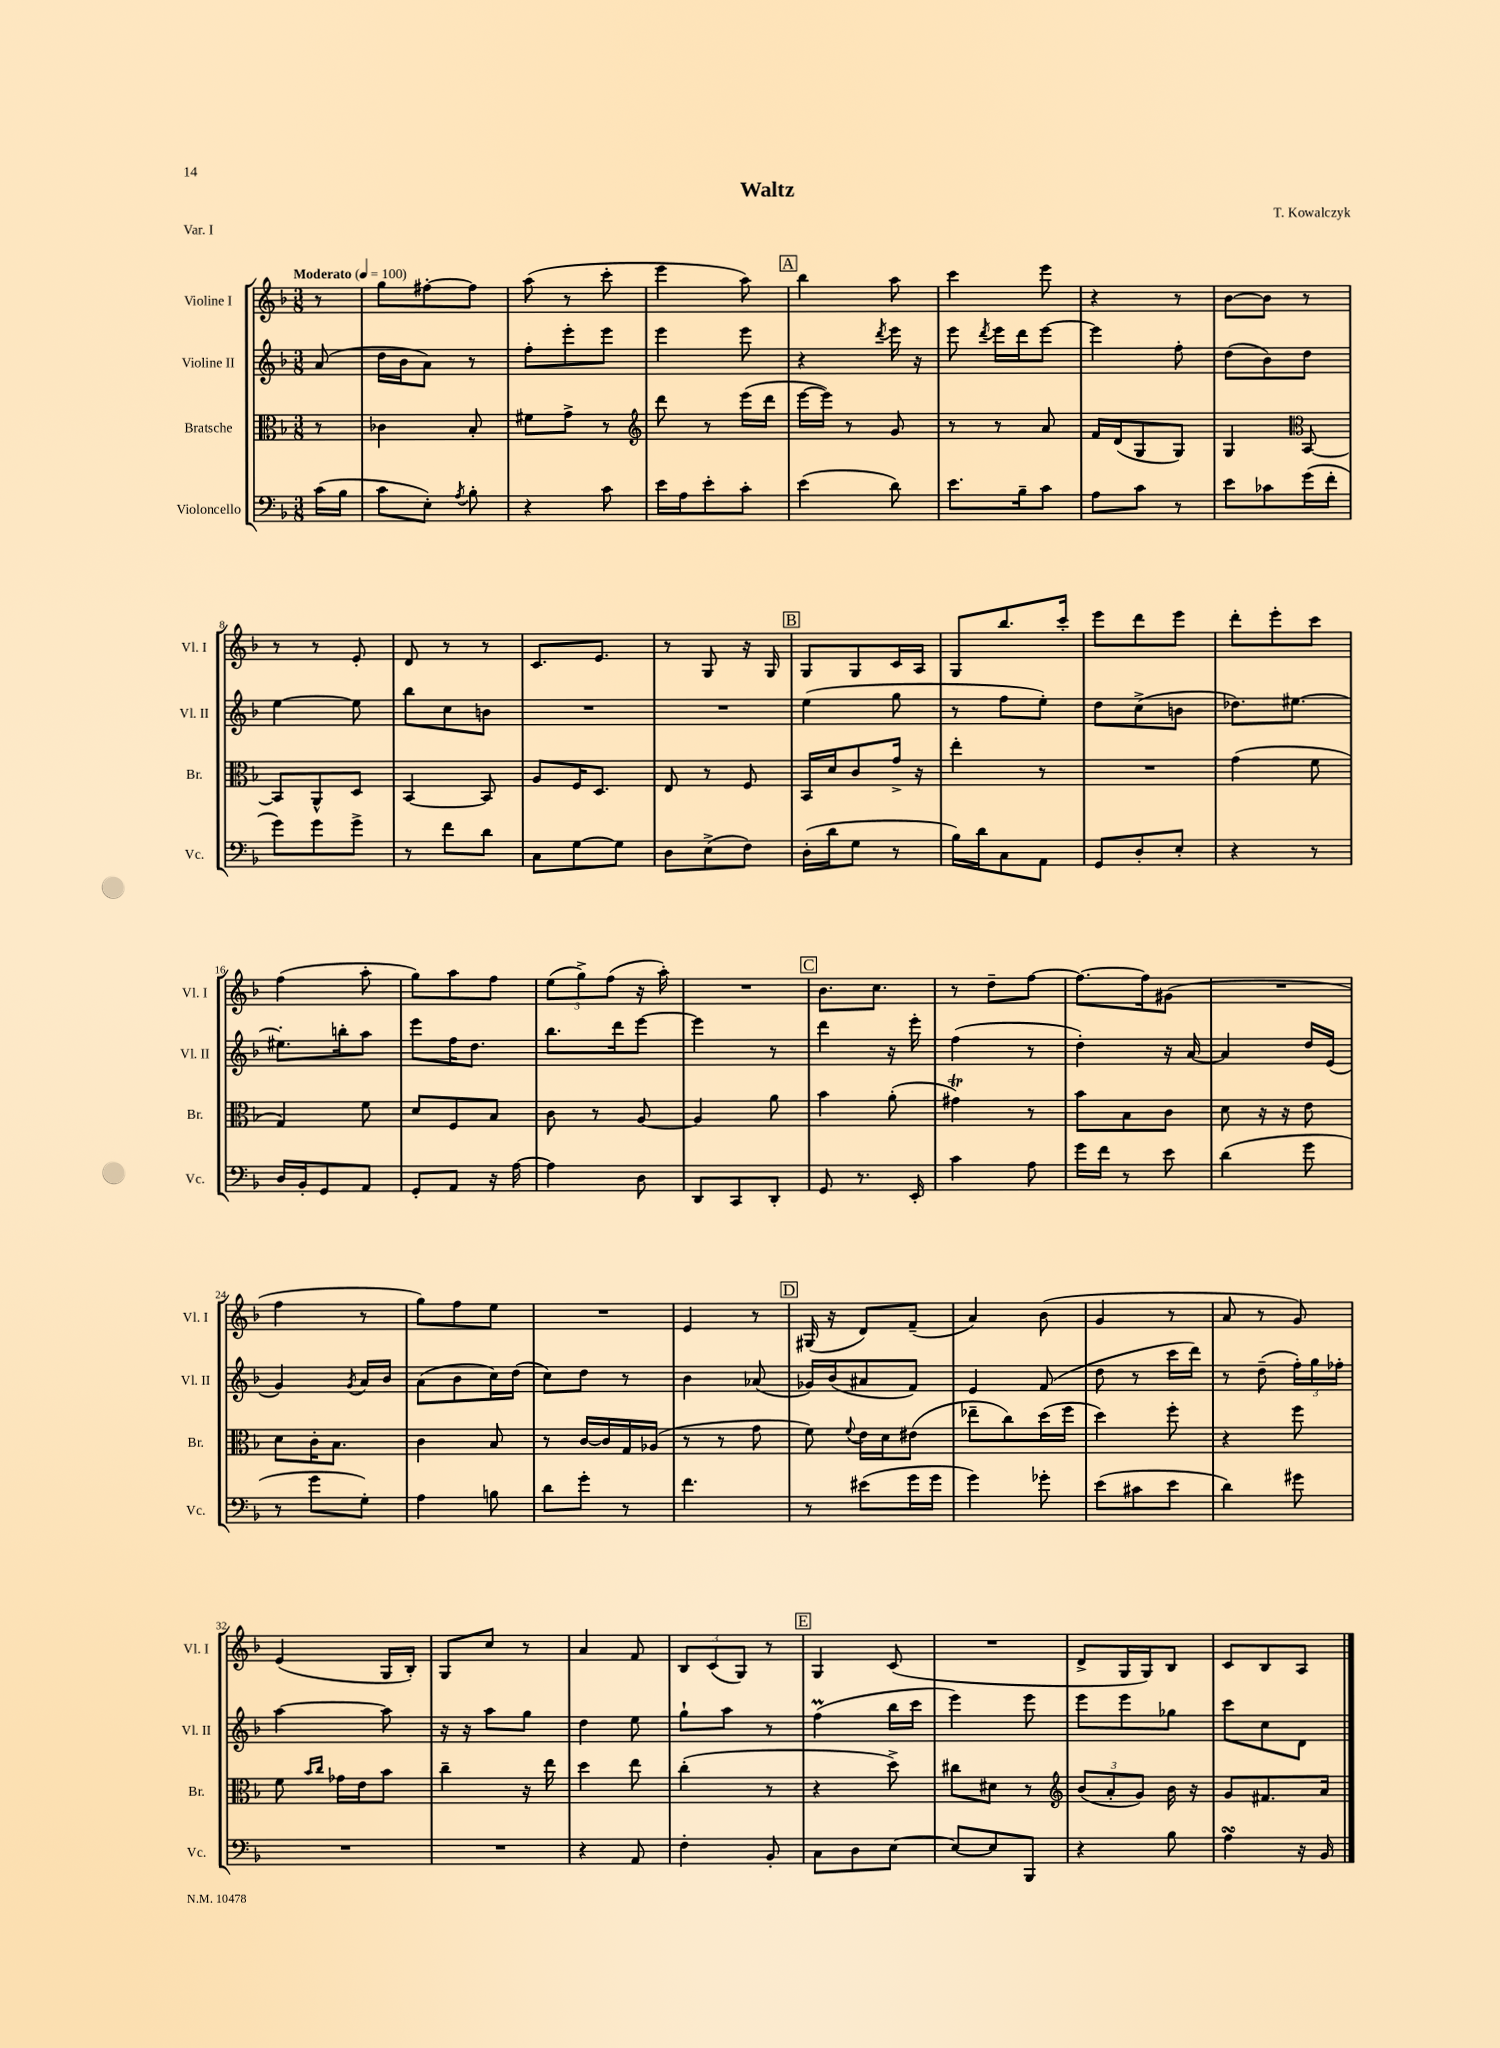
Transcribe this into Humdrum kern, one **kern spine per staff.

**kern	**kern	**kern	**kern
*staff4	*staff3	*staff2	*staff1
*clefF4	*clefC3	*clefG2	*clefG2
*k[b-]	*k[b-]	*k[b-]	*k[b-]
*M3/8	*M3/8	*M3/8	*M3/8
*MM100	*MM100	*MM100	*MM100
(16c\LL	8r	(8a/	8r
16B-\JJ	.	.	.
=	=	=	=
8c\L	4c-\	16dd\LL	8gg\L
.	.	16b-\J	.
8E'\J)	.	8a\J)	[8ff#'\
8qA/	.	.	.
8B-'\	8B-'/	8r	8ff#\]J
=	=	=	=
4r	8f#\L	8ff'\L	(8aa\
.	8g^\J	8eee'\	8r
8c\	8r	8eee\J	8ccc'\
=	=	=	=
*	*clefG2	*	*
16e\LL	8ddd\	4eee\	4eee\
16A\J	.	.	.
8e'\	8r	.	.
8c'\J	(16eee\LL	8eee\	8aa\)
.	16ddd\JJ	.	.
=	=	=	=
(4e\	[16eee\LL	4r	4bb-\
.	16eee\]JJ)	.	.
.	8r	.	.
.	.	8qddd/	.
8d\)	8g/	16eee\	8aa\
.	.	16r	.
=	=	=	=
8.e\L	8r	8eee\	4ccc\
.	.	8qddd/	.
.	8r	16eee\LL	.
16B-~\k	.	16ddd\J	.
8c\J	8a/	[8eee\J	8eee\
=	=	=	=
8A\L	16f/LL	4eee\]	4r
.	(16d/J	.	.
8c\J	8G/	.	.
8r	8G/J)	8ff'\	8r
=	=	=	=
8e\L	4G/	(8dd\L	[8b-\L
8c-\	.	8b-\)	8b-\]J
*	*clefC3	*	*
(16g\L	[8BB-/	8dd\J	8r
16f'\JJ	.	.	.
=	=	=	=
8g\L)	8BB-/]L	[4ee\	8r
8g\	8AA^^/	.	8r
8g^\J	8D/J	8ee\]	8e'/
=	=	=	=
8r	[4BB-/	8bb-\L	8d/
8f\L	.	8cc\	8r
8d\J	8BB-/]	8b\J	8r
=	=	=	=
8C\L	8A/L	4.r	8.c/L
[8G\	16F/K	.	.
.	8.D/J	.	8.e/J
8G\]J	.	.	.
=	=	=	=
8D\L	8E/	4.r	8r
(8E^\	8r	.	8G/
8F\J)	8F/	.	16r
.	.	.	16G/
=	=	=	=
(16D'\LL	16BB-/LL	(4ee\	8G/L
16d\J	16d/J	.	.
8G\J	8c/	.	8G/
8r	16g^/Jk	8gg\	16c/L
.	16r	.	16A/JJ
=	=	=	=
16B-\LL)	4ee'\	8r	8G/L
16d\J	.	.	.
8C\	.	8ff\L	8.bb-/
8AA\J	8r	8ee'\J)	.
.	.	.	16ccc'/Jk
=	=	=	=
8GG/L	4.r	8dd\L	8eee\L
8D'/	.	(8cc^\	8ddd\
8E'/J	.	8b\J	8eee\J
=	=	=	=
4r	(4g\	8.dd-\L)	8ddd'\L
.	.	.	8eee'\
.	.	[8.ee#\J	.
8r	8f\	.	8ccc\J
=	=	=	=
16D/LL	4G/)	8.ee#'\]L	(4ff\
16BB-'/J	.	.	.
8GG/	.	.	.
.	.	16bb'\k	.
8AA/J	8f\	8aa\J	8aa'\
=	=	=	=
8GG'/L	8d/L	8eee\L	8gg\L)
8AA/J	8F/	16ff\K	8aa\
.	.	8.dd\J	.
16r	8B-/J	.	8ff\J
[16A\	.	.	.
=	=	=	=
4A\]	8c\	8.bb-\L	(12ee\L
.	.	.	12gg^\)
.	8r	.	.
.	.	.	(12ff\J
.	.	16ddd\k	.
8D\	[8A/	[8eee\J	16r
.	.	.	16aa'\)
=	=	=	=
8DD/L	4A/]	4eee\]	4.r
8CC/	.	.	.
8DD'/J	8a\	8r	.
=	=	=	=
8GG/	4b-\	4ddd\	8.b-\L
8.r	.	.	.
.	.	.	8.cc\J
.	(8a'\	16r	.
16EE'/	.	16eee'\	.
=	=	=	=
4c\	4g#\)	(4ff\	8r
.	.	.	8dd~\L
8A\	8r	8r	[8ff\J
=	=	=	=
16g\LL	8b-\L	4dd'\)	8.ff\_L
16f\JJ	.	.	.
8r	8B-\	.	.
.	.	.	16ff\]k
8e\	8c\J	16r	(8g#\J
.	.	[16a/	.
=	=	=	=
(4d\	8d\	4a/]	4.r
.	16r	.	.
.	16r	.	.
8g\	8e\	16dd/LL	.
.	.	(16e/JJ	.
=	=	=	=
8r	8d\L	4g/)	4ff\
8g\L	16c'\K	.	.
.	8.B-\J	.	.
.	.	8qg/	.
8G'\J)	.	16a/LL	8r
.	.	16b-/JJ	.
=	=	=	=
4A\	4c\	(8a\L	8gg\L)
.	.	8b-\	8ff\
8B\	8B-/	16cc\L)	8ee\J
.	.	(16dd\JJ	.
=	=	=	=
8d\L	8r	8cc\L)	4.r
8g'\J	[16c/LL	8dd\J	.
.	16c/]	.	.
8r	16G/	8r	.
.	(16A-/JJ	.	.
=	=	=	=
4.f\	8r	4b-\	4e/
.	8r	.	.
.	8g\	(8a-/	8r
=	=	=	=
8r	8f\)	16g-/LL)	(16G#/
.	.	(16b-/J	16r
.	8qqf/	.	.
(8e#\L	16e\LL	8a#/	8d/L)
.	16d\J	.	.
16g\L	(8e#\J	8f/J)	(8f~/J
16g\JJ	.	.	.
=	=	=	=
4g\)	8ee-~\L	4e/	4a/)
.	8cc\)	.	.
8g-'\	(16dd\L	(8f/	(8b-\
.	16ff\JJ	.	.
=	=	=	=
(8e\L	4dd\)	8dd\	4g/
8c#\	.	8r	.
8e\J	8ff'\	16ccc\LL	8r
.	.	16ddd\JJ)	.
=	=	=	=
4d\)	4r	8r	8a/
.	.	(8dd~\	8r
8g#\	8ff\	24ff'\LL)	8g/)
.	.	24gg\	.
.	.	24ff-'\JJ	.
=	=	=	=
4.r	8f\	[4aa\	(4e/
.	16qqb-/LL	.	.
.	16qqcc/JJ	.	.
.	16g-\LL	.	.
.	16e\J	.	.
.	8b-\J	8aa\]	16G/LL
.	.	.	16B-'/JJ)
=	=	=	=
4.r	4cc~\	16r	8G/L
.	.	16r	.
.	.	8aa\L	8cc/J
.	16r	8gg\J	8r
.	16ee\	.	.
=	=	=	=
4r	4dd\	4dd\	4a/
8AA/	8ee\	8ee\	8f/
=	=	=	=
4F'\	(4cc'\	8gg`\L	12B-/L
.	.	.	(12c/
.	.	8aa\J	.
.	.	.	12G/J)
8BB-'/	8r	8r	8r
=	=	=	=
8C\L	4r	(4ff\	4G/
8D\	.	.	.
[8E\J	8dd^\)	16bb-\LL	(8c/
.	.	16ccc\JJ	.
=	=	=	=
8E/_L	8cc#\L	4eee\)	4.r
8E/]	8d#\J	.	.
8BBB-/J	8r	8eee\	.
=	=	=	=
*	*clefG2	*	*
4r	(12b-/L	8eee\L	8d^/L
.	12a'/	.	.
.	.	8eee\	16G/L
.	12g/J)	.	.
.	.	.	16G/J)
8B-\	16b-\	8gg-\J	8B-/J
.	16r	.	.
=	=	=	=
4A\	8g/L	8ccc\L	8c/L
.	8.f#/	8cc\	8B-/
16r	.	8d\J	8A/J
16BB-/	16a/Jk	.	.
==	==	==	==
*-	*-	*-	*-
